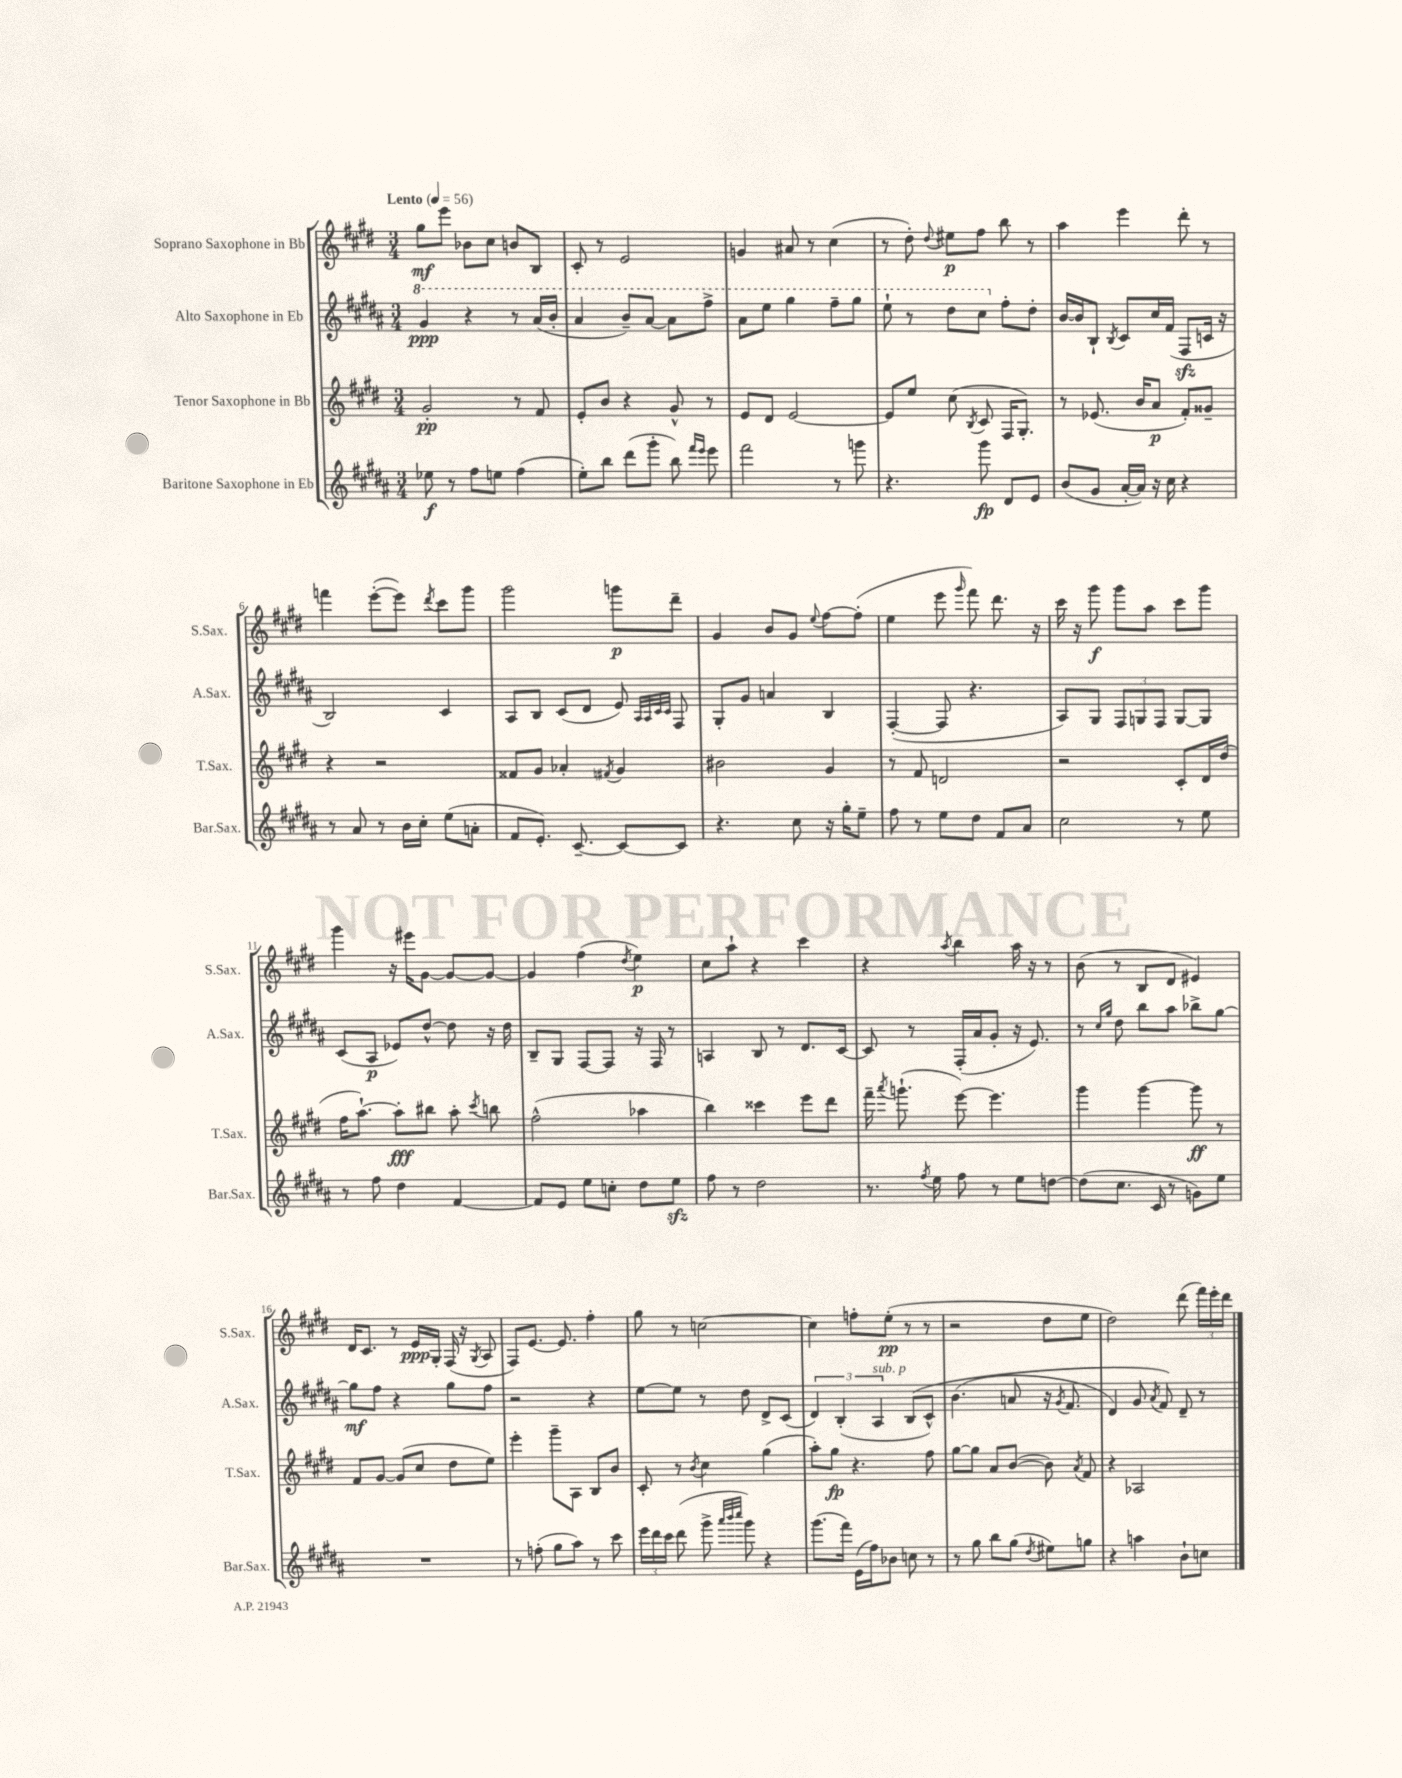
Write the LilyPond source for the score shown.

<<
\new StaffGroup <<
\new Staff = "s0" \with { instrumentName = "Soprano Saxophone in Bb" shortInstrumentName = "S.Sax." } {
    \clef treble \key e \major \numericTimeSignature \time 3/4 \tempo "Lento" 4 = 56
    \autoBeamOff gis''8[\mf e'''8] bes'8[ cis''8] b'8[ b8] |
    cis'8-. r8 e'2 |
    g'4 ais'8 r8 cis''4( |
    r8 dis''8-.) \appoggiatura { dis''8 } eis''8[\p fis''8] b''8 r8 |
    a''4 e'''4 dis'''8-. r8 |
    f'''4 e'''8[~-.( e'''8]) \acciaccatura { dis'''8 } cis'''8[ gis'''8] |
    gis'''2 g'''8[\p dis'''8]-- |
    gis'4 b'8[ gis'8] \appoggiatura { e''8 } fis''8[~ fis''8]-.( |
    e''4 e'''8 \grace { gis'''16 } fis'''8) dis'''8. r16 |
    cis'''16 r16 gis'''8\f gis'''8[ a''8] cis'''8[ gis'''8] |
    gis'''4 r16 eis'''16[ gis'8]~ gis'8[~ gis'8]~ |
    gis'4 fis''4( \acciaccatura { dis''8 } e''4\p) |
    cis''8[ a''8]-! r4 cis'''4 |
    r4 \acciaccatura { a''8 } b''4 a''16 r16 r8 |
    b'8( r8 b8[ dis'8] eis'4) |
    dis'16[ cis'8.] r8 e'16[\ppp gis16]-. fis16( r16 \acciaccatura { gis8 } a8 |
    fis8[) e'8.]~ e'8. fis''4-. |
    gis''8 r8 c''2~ |
    c''4 f''8[-. e''8]-.\pp( r8 r8 |
    r2 dis''8[ e''8] |
    dis''2) dis'''8( \tuplet 3/2 { fis'''16[) e'''16-. dis'''16] } \bar "|." |
}
\new Staff = "s1" \with { instrumentName = "Alto Saxophone in Eb" shortInstrumentName = "A.Sax." } {
    \clef treble \key b \major \numericTimeSignature \time 3/4
    \autoBeamOff \ottava #1 gis''4\ppp r4 r8 ais''16[( b''16]-. |
    ais''4 b''8[--) ais''8]~ ais''8[ fis'''8]-> |
    ais''8[ e'''8] gis'''4 fis'''8[-- gis'''8] |
    e'''8-! r8 dis'''8[ cis'''8] \ottava #0 fis''8[-. dis''8]-. |
    b'16[~ b'16 b8]-! \acciaccatura { b8 } cis'8[ cis''16 fis'16]( fis8[\sfz c'16] r16 |
    b2) cis'4 |
    ais8[ b8] cis'8[( dis'8] e'8) \grace { ais32[ ais32 cis'32 cis'32] } fis8 |
    gis8[-. gis'8] a'4 b4 |
    fis4~-.( fis8 r4. |
    ais8[) gis8] \tuplet 3/2 { fis8[ g8 fis8] } g8[~ g8] |
    cis'8[( ais8]\p ees'8[) dis''8]~-^ dis''8 r16 dis''16 |
    b8[-- gis8] fis8[~ fis8] r16 fis16 r8 |
    a4 b8 r8 dis'8.[ cis'16]~ |
    cis'8 r8 fis16[-.( ais'16 gis'8]-. r16 e'8.) |
    r8 \grace { cis''16[ gis''16] } dis''8 b''8[ ais''8] bes''8[-> gis''8]~ |
    gis''8[\mf fis''8] r4 gis''8[ fis''8] |
    r2 r4 |
    e''8[~ e''8] r8 dis''8 dis'8[-> cis'8]( |
    \tuplet 3/2 { dis'4) b4-.( ais4^\markup { \italic "sub. p" } } b8[\( cis'8]-^) |
    b'4.( a'8 r16 \acciaccatura { gis'8 } fis'8. |
    dis'4) gis'8 \acciaccatura { ais'8 } fis'8\) dis'8-- r8 \bar "|." |
}
\new Staff = "s2" \with { instrumentName = "Tenor Saxophone in Bb" shortInstrumentName = "T.Sax." } {
    \clef treble \key e \major \numericTimeSignature \time 3/4
    \autoBeamOff gis'2-.\pp r8 fis'8 |
    e'8[-. b'8] r4 gis'8-^ r8 |
    e'8[ dis'8] e'2~ |
    e'8[ e''8] cis''8( \acciaccatura { b8 } cis'8 fis16[ gis8.]-.) |
    r8 ees'8.( b'16[ a'8]\p fis'8[-.) gisis'8]-- |
    r4 r2 |
    fisis'8[ gis'8] aes'4-. \acciaccatura { fis'8 } gis'4 |
    bis'2 gis'4 |
    r8 fis'8 d'2 |
    r2 cis'8[-. dis'16 dis''16]( |
    fis''16[ a''8.]~-!) a''8[-.\fff bis''8] a''8-. \acciaccatura { cis'''8 } b''8 |
    fis''2-^( aes''4 |
    b''4) cisis'''4 e'''8[ dis'''8] |
    fis'''16-- \acciaccatura { a'''8 } g'''8.-!( e'''8~) e'''4. |
    gis'''4 gis'''4~ gis'''8\ff r8 |
    fis'8[ gis'8]~ gis'8[( cis''8] dis''8[ e''8]) |
    e'''4-. gis'''8[-- a8] b8[ b'8] |
    cis'8-. r8 \acciaccatura { b'8 } cis''4 gis''4( |
    a''8[-.) gis''8]\fp r4. fis''8 |
    gis''8[~ gis''8] a'8[ b'8]~( b'8) \acciaccatura { a'8 } fis'8 |
    r4 aes2 \bar "|." |
}
\new Staff = "s3" \with { instrumentName = "Baritone Saxophone in Eb" shortInstrumentName = "Bar.Sax." } {
    \clef treble \key b \major \numericTimeSignature \time 3/4
    \autoBeamOff ees''8\f r8 fis''8[ e''8] fis''4( |
    e''8[-.) b''8] dis'''8[( gis'''8]-. b''8) \grace { fis'''16[ e'''16] } e'''8 |
    fis'''2 r8 g'''8 |
    r4. gis'''8\fp dis'8[ e'8] |
    b'8[( gis'8] ais'16[~-. ais'16]) r16 cis''16 r4 |
    r8 ais'8 r8 b'16[ cis''16]-. e''8[( a'8]-. |
    fis'8[ e'8.]-.) cis'8.~-- cis'8[~ cis'8] |
    r4. cis''8 r16 gis''16[-. e''8]-- |
    fis''8 r8 e''8[ dis''8] fis'8[ ais'8] |
    cis''2 r8 e''8 |
    r8 fis''8 dis''4 fis'4~ |
    fis'8[ e'8] e''8[ c''8]-. dis''8[ e''8]\sfz |
    fis''8 r8 dis''2 |
    r8. \acciaccatura { fis''8 } e''16 fis''8 r8 e''8[ d''8]~ |
    d''8[( cis''8.] cis'16 r8 g'8[) e''8] |
    R2. |
    r8 f''8-.( gis''8[ ais''8]) r8 cis'''8 |
    \tuplet 3/2 { e'''16[ dis'''16 cis'''16] } dis'''8( gis'''8-> \grace { ais'''32[ b'''32 cis''''32] } gis'''8) r4 |
    gis'''8.[( fis'''16]) e'16[( fis''16) bes'8] c''8 r8 |
    r8 gis''8 b''8[ gis''8]( \acciaccatura { dis''8 } eis''8[) g''8] |
    r4 a''4 b'8[-! c''8] \bar "|." |
}
>>
>>
